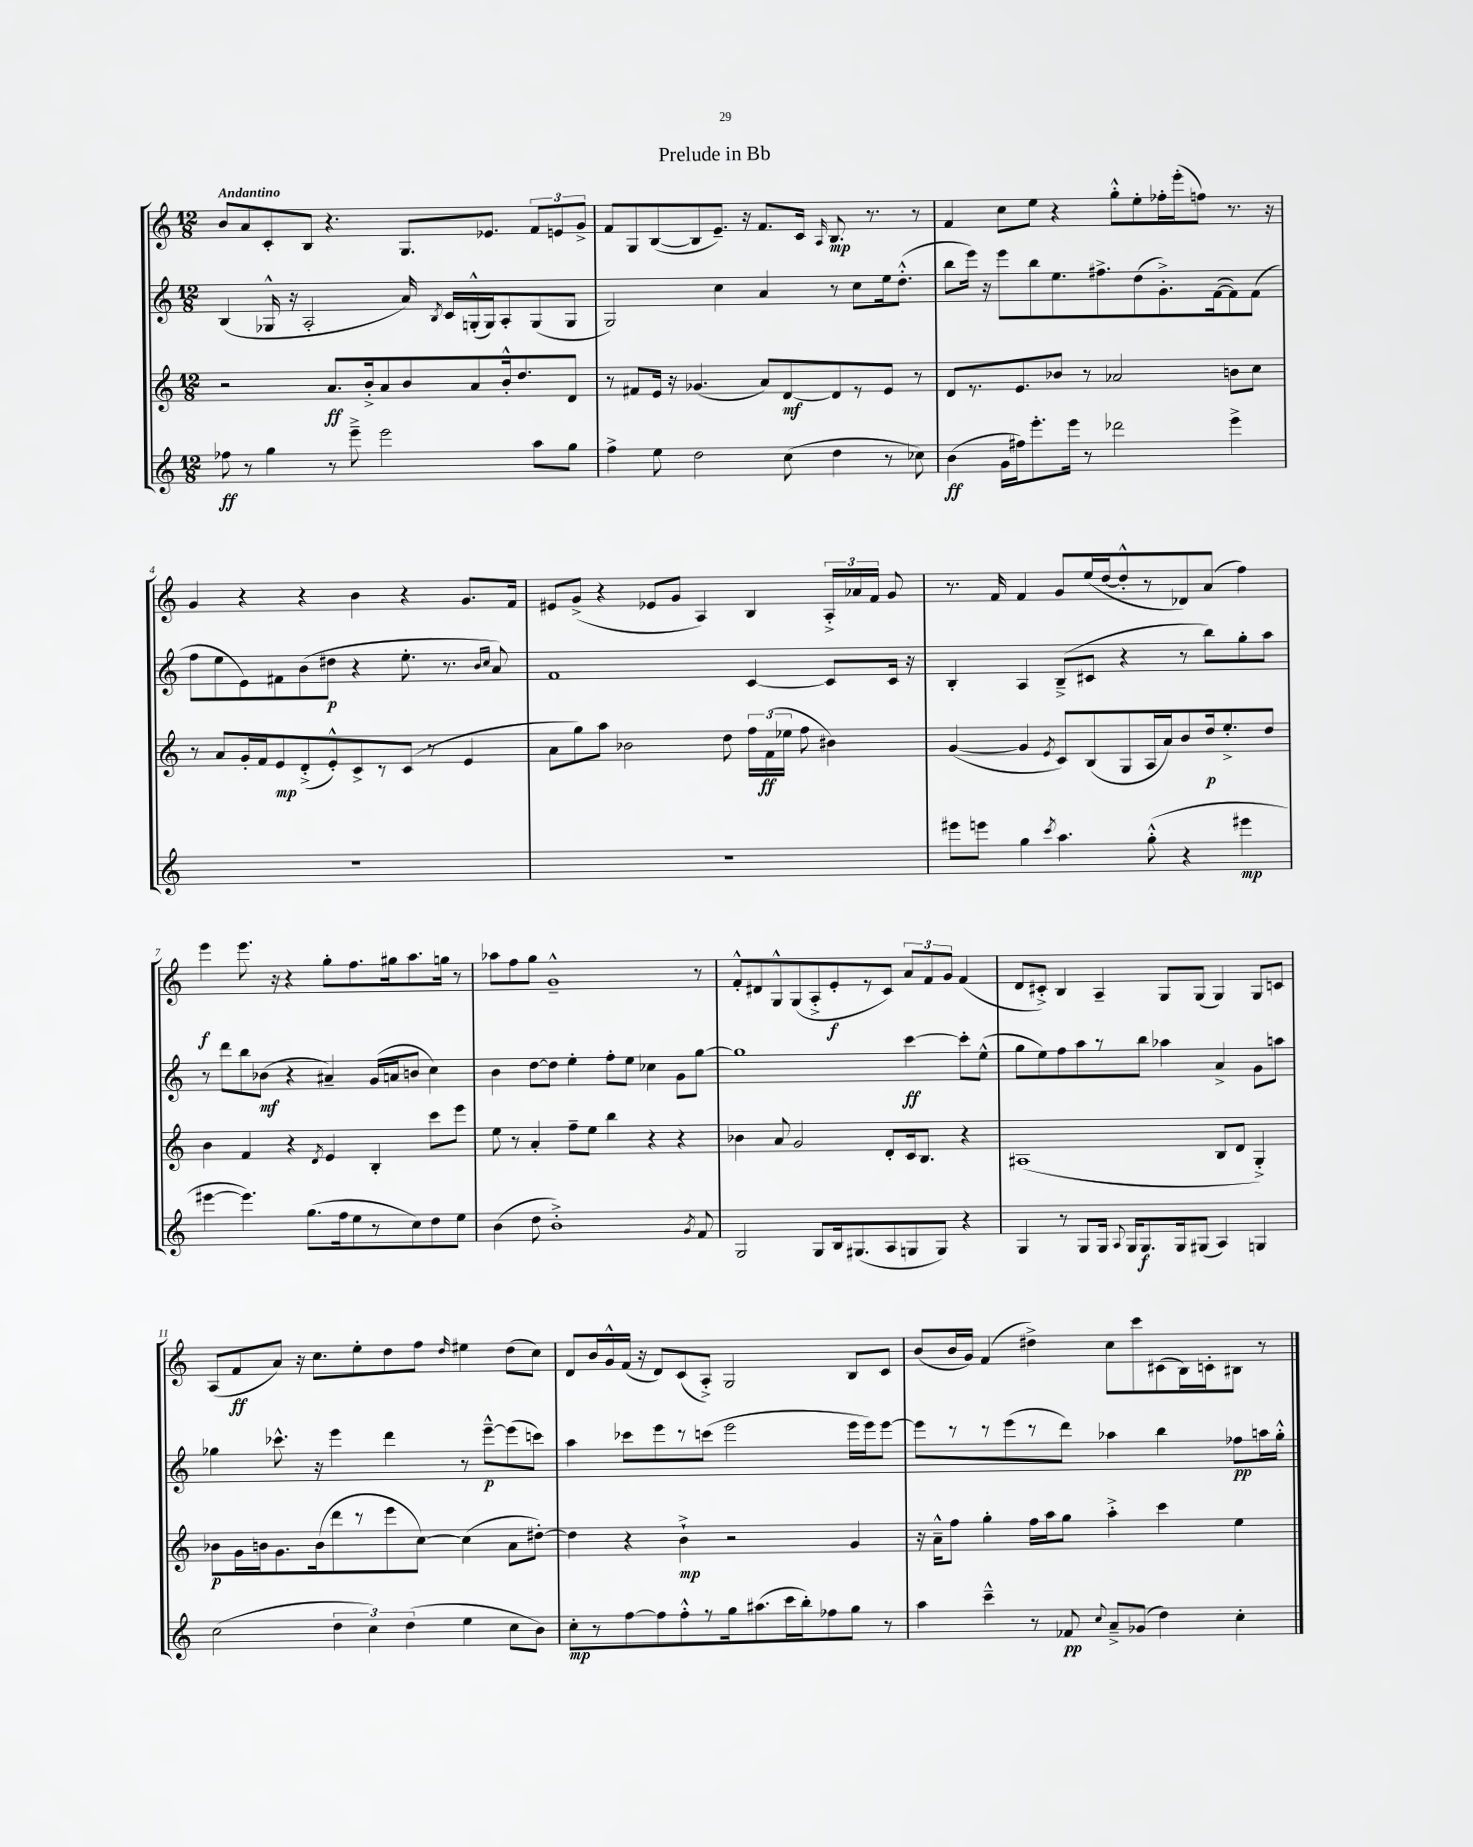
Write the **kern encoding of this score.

**kern	**dynam	**kern	**dynam	**kern	**dynam	**kern	**dynam
*part4	*part4	*part3	*part3	*part2	*part2	*part1	*part1
*staff4	*staff4	*staff3	*staff3	*staff2	*staff2	*staff1	*staff1
*clefG2	*	*clefG2	*	*clefG2	*	*clefG2	*
*k[]	*	*k[]	*	*k[]	*	*k[]	*
*M12/8	*	*M12/8	*	*M12/8	*	*M12/8	*
=1	=1	=1	=1	=1	=1	=1	=1
!	!	!	!	!	!	!LO:TX:a:B:t=Andantino	!
8ff-X\	ff	2r	.	(4B/	.	8b/L	.
8r	.	.	.	.	.	8a/	.
4gg\	.	.	.	16G-X^^/	.	8c'/	.
.	.	.	.	16r	.	.	.
.	.	.	.	2A'/	.	8B/J	.
8r	.	8.a/L	ff	.	.	4.r	.
8eee~^\	.	.	.	.	.	.	.
.	.	16b'^/k	.	.	.	.	.
2eee\	.	8a/	.	.	.	.	.
.	.	8b/	.	16a/)	.	8.G/L	.
.	.	.	.	8qB/	.	.	.
.	.	.	.	16c/LL	.	.	.
.	.	8a/	.	(16Gn'^^/	.	.	.
.	.	.	.	16G/J)	.	8.e-X/J	.
.	.	16b'^^/k	.	8A'/	.	.	.
.	.	8.dd/	.	.	.	.	.
8aa\L	.	.	.	(8G/	.	12f/L	.
.	.	.	.	.	.	12en/	.
8gg\J	.	8d/J	.	8G/J	.	.	.
.	.	.	.	.	.	12g^/J	.
=2	=2	=2	=2	=2	=2	=2	=2
4ff^\	.	8r	.	2G/)	.	8f/L	.
.	.	8f#X/L	.	.	.	8G/	.
8ee\	.	16e/Jk	.	.	.	([8B/	.
.	.	16r	.	.	.	.	.
2dd\	.	(4.g-X/	.	.	.	8B/]	.
.	.	.	.	4cc\	.	8.e~/J)	.
.	.	.	.	.	.	16r	.
.	.	8a/L)	.	4a/	.	8.f/L	.
(8cc\	.	[8d/	mf	.	.	.	.
.	.	.	.	.	.	16c/Jk	.
.	.	.	.	.	.	16qqA/	.
4dd\	.	8d/]	.	8r	.	8.B/	mp
.	.	8r	.	8cc\L	.	.	.
.	.	.	.	.	.	8.r	.
8r	.	8e/J	.	16ee\k	.	.	.
.	.	.	.	(8.dd'^^\J	.	.	.
8cc-X\)	.	8r	.	.	.	8r	.
=3	=3	=3	=3	=3	=3	=3	=3
(4b\	ff	8d/L	.	8bb\L	.	4f/	.
.	.	8.r	.	16eee\Jk)	.	.	.
.	.	.	.	16r	.	.	.
16g\LL	.	.	.	8eee\L	.	8cc\L	.
16ff#X\J)	.	8.e/	.	.	.	.	.
8.eee'\	.	.	.	8bb\	.	8ee\J	.
.	.	8b-X/J	.	8.ee\	.	4r	.
16eee\Jk	.	.	.	.	.	.	.
8r	.	8r	.	.	.	.	.
.	.	.	.	8.ff#X^\	.	.	.
2ddd-X\	.	2a-X/	.	.	.	8gg'^^\L	.
.	.	.	.	(8dd\	.	8ee'\	.
.	.	.	.	8.g'^\)	.	16ff-X'\L	.
.	.	.	.	.	.	(16eee'\J	.
.	.	.	.	.	.	8ffn\J)	.
.	.	.	.	([16f\k	.	.	.
4eee^\	.	8bn\L	.	8f\])	.	8.r	.
.	.	8cc\J	.	(8f\J	.	.	.
.	.	.	.	.	.	16r	.
!!LO:LB:g=z
=4	=4	=4	=4	=4	=4	=4	=4
1.r	.	8r	.	8ff\L	.	4g/	.
.	.	8a/L	.	8ee\	.	.	.
.	.	16g'/L	.	8e\)	.	4r	.
.	.	16f/J	.	.	.	.	.
.	.	8e/	mp	8f#X\	.	.	.
.	.	(8d'^/	.	(8b\	.	4r	.
.	.	8e'^^/)	.	8dd#X\J	p	.	.
.	.	8c^/	.	4r	.	4b\	.
.	.	8r	.	.	.	.	.
.	.	(8c/J	.	8.ee'\	.	4r	.
.	.	8r	.	.	.	.	.
.	.	.	.	8.r	.	.	.
.	.	4e/	.	.	.	8.g/L	.
.	.	.	.	16qqb/LL	.	.	.
.	.	.	.	16qqcc/JJ	.	.	.
.	.	.	.	8a/)	.	.	.
.	.	.	.	.	.	16f/Jk	.
=5	=5	=5	=5	=5	=5	=5	=5
1.r	.	8a\L	.	1f	.	8e#X/L	.
.	.	8gg\)	.	.	.	(8g^/J	.
.	.	8aa\J	.	.	.	4r	.
.	.	2b-X\	.	.	.	.	.
.	.	.	.	.	.	8e-X/L	.
.	.	.	.	.	.	8g/J	.
.	.	.	.	.	.	4A/)	.
.	.	8dd\	.	.	.	.	.
.	.	24ff\LL	.	[4c/	.	4B/	.
.	.	(24f\	ff	.	.	.	.
.	.	24ee-X\JJ	.	.	.	.	.
.	.	8ff\	.	.	.	.	.
.	.	4b#X\)	.	8c/L]	.	24A'^/LL	.
.	.	.	.	.	.	24a-X/	.
.	.	.	.	.	.	24f/JJ	.
.	.	.	.	16c/Jk	.	8g/	.
.	.	.	.	16r	.	.	.
=6	=6	=6	=6	=6	=6	=6	=6
8eee#X\L	.	([4g/	.	4B'/	.	8.r	.
8eeen\J	.	.	.	.	.	.	.
.	.	.	.	.	.	16f/	.
4gg\	.	4g/]	.	4A/	.	4f/	.
8qccc/	.	8qe/	.	.	.	.	.
4.aa\	.	8c/L)	.	(8B~^/L	.	8g/L	.
.	.	(8B/	.	8c#X/J	.	(16ee/L	.
.	.	.	.	.	.	[16dd/J	.
.	.	8G/	.	4r	.	8dd'^^/]	.
(8gg'^^\	.	16A/L	.	.	.	8r	.
.	.	16a/J)	.	.	.	.	.
4r	.	8b/	.	8r	.	8d-X/)	.
.	.	16dd/k	p	8bb\L)	.	(8a/J	.
.	.	8.ee'^/	.	.	.	.	.
4eee#X\	mp	.	.	8gg'\	.	4ff\)	.
.	.	8dd/J	.	8aa\J	.	.	.
!!LO:LB:g=z
=7	=7	=7	=7	=7	=7	=7	=7
[4eee#X\	.	4b\	.	8r	.	4eee\	f
.	.	.	.	8ddd\L	.	.	.
4.eee#\])	.	4f/	.	8bb\	.	8.eee\	.
.	.	.	.	(8b-X\J	mf	.	.
.	.	.	.	.	.	16r	.
.	.	4r	.	4r	.	4r	.
(8.gg\L	.	.	.	.	.	.	.
.	.	8qd/	.	.	.	.	.
.	.	4e/	.	4a#X~/)	.	8gg'\L	.
16ff\k	.	.	.	.	.	.	.
8ee\	.	.	.	.	.	8.ff\	.
8r	.	4B'/	.	(16g/LL	.	.	.
.	.	.	.	16an/J	.	16gg#X\k	.
8cc\)	.	.	.	8bn/J	.	8.aa\	.
8dd\	.	8ccc\L	.	4cc\)	.	.	.
.	.	.	.	.	.	16ggn\Jk	.
8ee\J	.	8eee\J	.	.	.	8r	.
=8	=8	=8	=8	=8	=8	=8	=8
(4b\	.	8ee\	.	4b\	.	8aa-X\L	.
.	.	8r	.	.	.	8ff\	.
8dd\	.	4a'/	.	[8dd\L	.	8gg\J	.
1b'^)	.	.	.	8dd\J]	.	1g~^^	.
.	.	8ff~\L	.	4ee'\	.	.	.
.	.	8ee\J	.	.	.	.	.
.	.	4bb\	.	8ff'\L	.	.	.
.	.	.	.	8ee\J	.	.	.
.	.	4r	.	4cc-X\	.	.	.
.	.	4r	.	8g\L	.	.	.
8qg/	.	.	.	.	.	.	.
8f/	.	.	.	[8gg\J	.	8r	.
=9	=9	=9	=9	=9	=9	=9	=9
2G/	.	4b-X\	.	1gg]	.	8f'^^/L	.
.	.	.	.	.	.	8d#X/	.
.	.	8a/	.	.	.	8G^^/	.
.	.	2g/	.	.	.	(8G/	.
8G/L	.	.	.	.	.	8A'^/	.
16B/k	.	.	.	.	.	8e'/	f
(8.G#X/	.	.	.	.	.	.	.
.	.	.	.	.	.	8r	.
8A/	.	8d'/L	.	.	.	8c/J)	.
8Gn/	.	16c/k	.	[4ccc\	ff	12a/L	.
.	.	8.B/J	.	.	.	.	.
.	.	.	.	.	.	12f/	.
8G/J)	.	.	.	.	.	.	.
.	.	.	.	.	.	12g/J	.
4r	.	4r	.	8ccc'\L]	.	(4f/	.
.	.	.	.	(8ee^^\J	.	.	.
=10	=10	=10	=10	=10	=10	=10	=10
4G/	.	(1A#X	.	8gg\L	.	8d/L	.
.	.	.	.	8ee\)	.	8c#X'^/J)	.
8r	.	.	.	8ff\	.	4B/	.
8G/L	.	.	.	8aa\	.	.	.
16G/Jk	.	.	.	8r	.	4A~/	.
8qqA/	.	.	.	.	.	.	.
16G/KL	.	.	.	.	.	.	.
8.G/	f	.	.	8bb\J	.	.	.
.	.	.	.	4aa-X\	.	8G/L	.
16G/k	.	.	.	.	.	.	.
(8G#X/J	.	.	.	.	.	(8G/J	.
4A/)	.	8B/L	.	4a^/	.	4G/)	.
.	.	8d/J	.	.	.	.	.
4Gn/	.	4G'^/)	.	8g\L	.	8G/L	.
.	.	.	.	8aan\J	.	8cn/J	.
!!LO:LB:g=z
=11	=11	=11	=11	=11	=11	=11	=11
(2cc\	.	8b-X\L	p	4gg-X\	.	(8A/L	.
.	.	16g\L	.	.	.	8f/	ff
.	.	16bn\J	.	.	.	.	.
.	.	8.g\	.	8.ccc-X^^\	.	8a/J)	.
.	.	.	.	.	.	16r	.
.	.	(16b\k	.	16r	.	8.cc\L	.
6dd\	.	8ddd\	.	4eee\	.	.	.
.	.	8r	.	.	.	8ee'\	.
6cc\)	.	.	.	.	.	.	.
.	.	8eee\	.	4ddd\	.	8dd\	.
(6dd\	.	.	.	.	.	.	.
.	.	[8cc\J)	.	.	.	8ff\J	.
.	.	.	.	.	.	16qqdd/	.
4ee\	.	(4cc\]	.	8r	.	4ee#X\	.
.	.	.	.	[8eee~^^\L	p	.	.
8cc\L	.	8a\L	.	(8eee\]	.	(8dd\L	.
8b\J)	.	[8dd#X'\J)	.	8cccn\J)	.	8cc\J)	.
=12	=12	=12	=12	=12	=12	=12	=12
8cc'\L	mp	4dd#\]	.	4aa\	.	8d/L	.
8r	.	.	.	.	.	16b/L	.
.	.	.	.	.	.	16g^^/	.
[8ff\	.	4r	.	8ccc-X\L	.	(16f/JJ	.
.	.	.	.	.	.	16r	.
8ff\]	.	.	.	8eee\	.	8d/L)	.
8ff'^^\	.	4b`^\	mp	8r	.	(8c/	.
8r	.	.	.	(8cccn\J	.	8A'^/J)	.
16gg\k	.	2r	.	2eee\	.	2G/	.
(8.aa#X\	.	.	.	.	.	.	.
16ccc\L	.	.	.	.	.	.	.
16bb'\J)	.	.	.	.	.	.	.
8ff-X\	.	.	.	.	.	.	.
8gg\J	.	4g/	.	16eee\LL	.	8B/L	.
.	.	.	.	16eee\J)	.	.	.
8r	.	.	.	[8eee\J	.	8c/J	.
=13	=13	=13	=13	=13	=13	=13	=13
4aa\	.	16r	.	8eee\L]	.	(8b/L	.
.	.	16a~^^\KL	.	.	.	.	.
.	.	8ff\J	.	8r	.	16b/L	.
.	.	.	.	.	.	16g/JJ)	.
4ccc~^^\	.	4gg'\	.	8r	.	(4f/	.
.	.	.	.	(8eee\	.	.	.
8r	.	16ff\LL	.	8r	.	4dd#X^\)	.
.	.	16aa\J	.	.	.	.	.
8f-X/	pp	8gg\J	.	8ddd\J)	.	.	.
8qqcc/	.	.	.	.	.	.	.
8a~^/L	.	4aa'^\	.	4aa-X\	.	8cc\L	.
(8g-X/J	.	.	.	.	.	8ccc\	.
4dd\)	.	4ccc\	.	4bb\	.	(8c#X\	.
.	.	.	.	.	.	16B\L)	.
.	.	.	.	.	.	16cn'\J	.
4cc'\	.	4ee\	.	8ff-X\L	pp	8B#X\J	.
.	.	.	.	16aan\L	.	8r	.
.	.	.	.	16gg'^^\JJ	.	.	.
==	==	==	==	==	==	==	==
*-	*-	*-	*-	*-	*-	*-	*-
